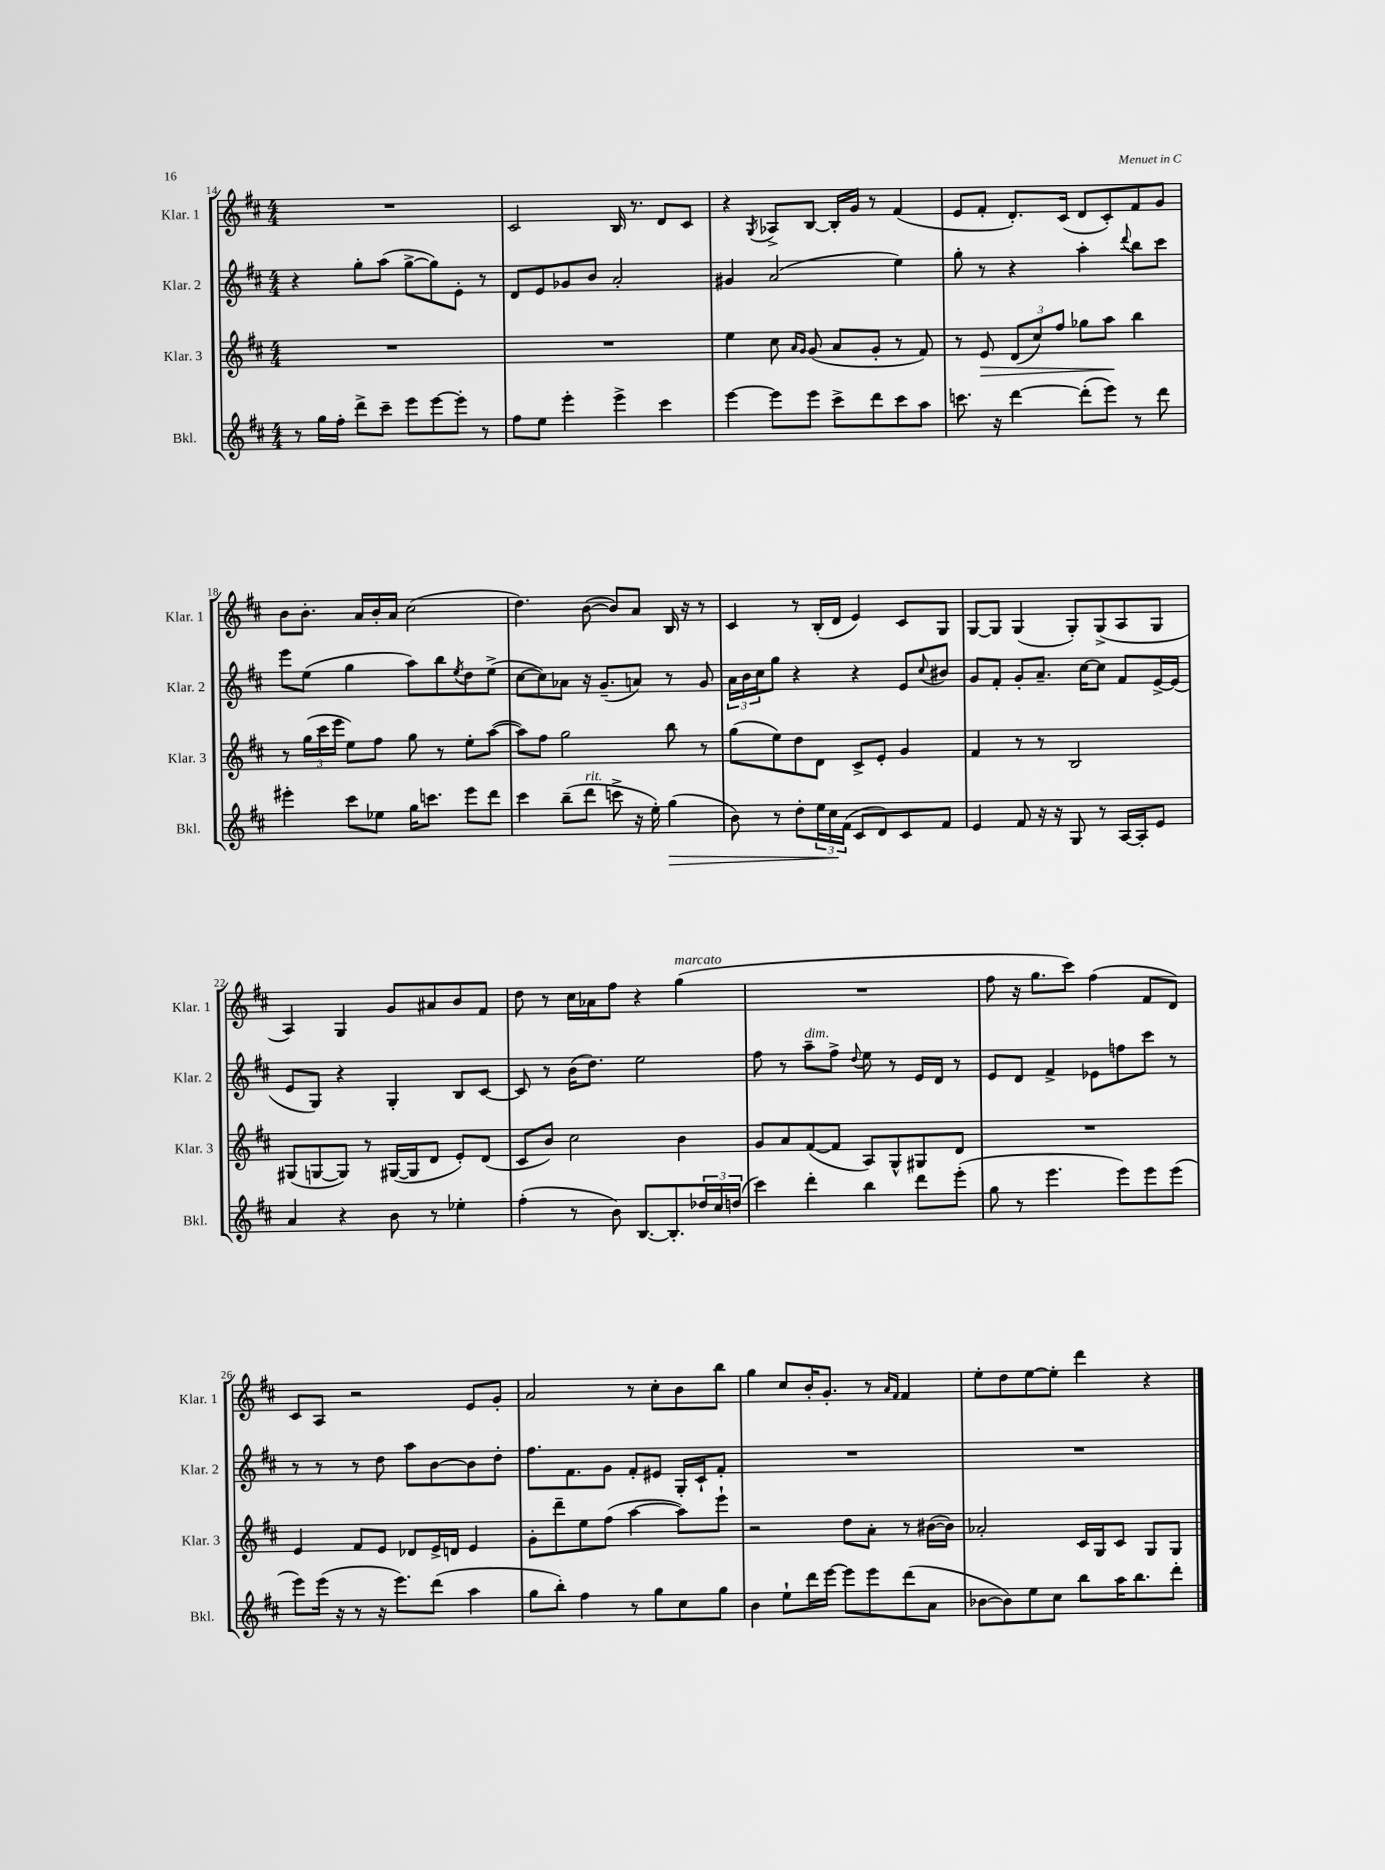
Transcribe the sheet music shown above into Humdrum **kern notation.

**kern	**kern	**kern	**kern
*staff4	*staff3	*staff2	*staff1
*clefG2	*clefG2	*clefG2	*clefG2
*k[f#c#]	*k[f#c#]	*k[f#c#]	*k[f#c#]
*M4/4	*M4/4	*M4/4	*M4/4
8r	1r	4r	1r
16gg	.	.	.
16ff#'	.	.	.
8ddd^	.	8gg'	.
8ccc#~	.	(8aa	.
8eee	.	[8gg^	.
[8eee	.	8gg])	.
8eee']	.	8e'	.
8r	.	8r	.
=	=	=	=
8ff#	1r	8d	2c#
8ee	.	8e	.
4eee'	.	8g-	.
.	.	8b	.
4eee^	.	2a'	16B
.	.	.	8.r
4ccc#	.	.	8d
.	.	.	8c#
=	=	=	=
[4eee	4ee	4g#	4r
.	.	.	8qG
8eee]	8cc#	(2a	8A-^
.	16qqa	.	.
.	16qqg	.	.
8eee	(8g	.	[8B
8ccc#^	8a	.	16B']
.	.	.	16g
8ddd	8g'	.	8r
8ccc#	8r	4ee)	(4f#
8aa	8f#)	.	.
=	=	=	=
8.ccc	8r	8gg'	8e
.	8e	8r	8f#'
16r	.	.	.
[4ddd	(12d	4r	8.d')
.	12cc#)	.	.
.	12ff#	.	.
.	.	.	(16c#
(8ddd']	8gg-	4aa'	8d
8eee)	8aa	.	8c#')
.	.	8qqddd	.
8r	4bb	8bb	8f#
8ddd	.	8ccc#	8g
=	=	=	=
4eee#'	8r	8eee	8b
.	(24gg	(8ee	8.b'
.	24ccc#	.	.
.	24eee	.	.
8ccc#	8ee)	4gg	.
.	.	.	16a
8ee-	8ff#	.	16b'
.	.	.	16a
16gg	8gg	8aa)	(2cc#
8.ccc	.	.	.
.	8r	8bb	.
.	.	8qee	.
8eee#	8ee'	8dd	.
8ddd	([8aa	(8ee^	.
=	=	=	=
4ccc#	8aa])	[8cc#	4.dd)
.	8ff#	8cc#])	.
(8bb~	2gg	8a-	.
8ddd	.	16r	([8b
.	.	(8.g~	.
8ccc^	.	.	8b])
16r	.	8a)	8a
16ee')	.	.	.
(4gg	8bb	8r	16B
.	.	.	16r
.	8r	8g	8r
=	=	=	=
8b)	(8gg	24a	4c#
.	.	24b	.
.	.	24cc#	.
8r	8ee)	8gg	.
8dd'	8dd	4r	8r
24ee	8d	.	(16B'
24cc#	.	.	.
.	.	.	16d
(24f#	.	.	.
8c#	8c#^	4r	4e)
8d)	8e'	.	.
8c#	4g	8e	8c#
.	.	8qqcc#	.
8f#	.	8b#	8G
=	=	=	=
4e	4f#	8g	[8G
.	.	8f#'	8G]
8f#	8r	8g'	(4G
16r	8r	8.a~	.
16r	.	.	.
8G	2B	.	8G')
.	.	[16cc#	.
8r	.	8cc#]	(8G^
[16A	.	8f#	8A
16A']	.	.	.
8e	.	[16e^	8G
.	.	(16e]	.
=	=	=	=
4a	(8G#	8e	4A)
.	[8G	8G)	.
4r	8G])	4r	4G
.	8r	.	.
8b	([16G#	4G'	8g
.	16G#]	.	.
8r	8d	.	8a#
4ee-'	8e')	8B	8b
.	(8d	[8c#	8f#
=	=	=	=
(4ff#'	8c#	8c#]	8dd
.	8b)	8r	8r
8r	2cc#	(16b	16cc#
.	.	8.dd)	16a-
8b)	.	.	8ff#
[8.B	.	2ee	4r
8.B']	.	.	.
.	4b	.	(4gg
24dd-	.	.	.
24cc#	.	.	.
(24dd	.	.	.
=	=	=	=
4ccc#)	8g	8ff#	1r
.	8a	8r	.
4ddd'	([8f#	8aa~	.
.	8f#]	8ff#^	.
.	.	8qqdd	.
4bb	8A)	8ee	.
.	8G^^	8r	.
8ddd	8G#	16e	.
.	.	16d	.
(8eee'	8d	8r	.
=	=	=	=
8gg	1r	8e	8ff#
8r	.	8d	16r
.	.	.	8.gg
4.eee	.	4f#^	.
.	.	.	8ccc#)
.	.	8e-	(4ff#
8eee)	.	8ff	.
8eee	.	8ccc#	8f#
(8eee	.	8r	8d)
=	=	=	=
8eee)	4e	8r	8c#
(16eee	.	8r	8A
16r	.	.	.
8r	8f#	8r	2r
16r	8e	8dd	.
8.eee)	.	.	.
.	8d-	8aa	.
(8ddd	16e^	[8b	.
.	16d	.	.
4aa	4e	8b]	8e
.	.	8dd'	8g'
=	=	=	=
8gg	8g'	8.ff#	2a
8bb')	8ddd~	.	.
.	.	8.f#	.
4ff#	8ee	.	.
.	(8ff#	8g	.
8r	[4aa	8f#'	8r
8gg	.	8e#	8cc#'
8cc#	8aa])	16G'	8b
.	.	16c#`	.
8gg	8eee`	8f#'	8bb
=	=	=	=
4b	2r	1r	4gg
8ee`	.	.	8cc#
16ddd	.	.	16b'
[16eee	.	.	8.g'
8eee]	8dd	.	.
8eee	8a'	.	8r
.	.	.	16qqa
.	.	.	16qqf#
(8ddd	8r	.	4f#
8a	([16b#	.	.
.	16b#])	.	.
=	=	=	=
[8b-	2a-'	1r	8ee'
8b-])	.	.	8dd
8ee	.	.	[8ee
8cc#	.	.	8ee']
8bb	16c#	.	4ddd
.	16G	.	.
16aa	8c#	.	.
8.bb	.	.	.
.	8G	.	4r
8ddd'	8G	.	.
==	==	==	==
*-	*-	*-	*-
